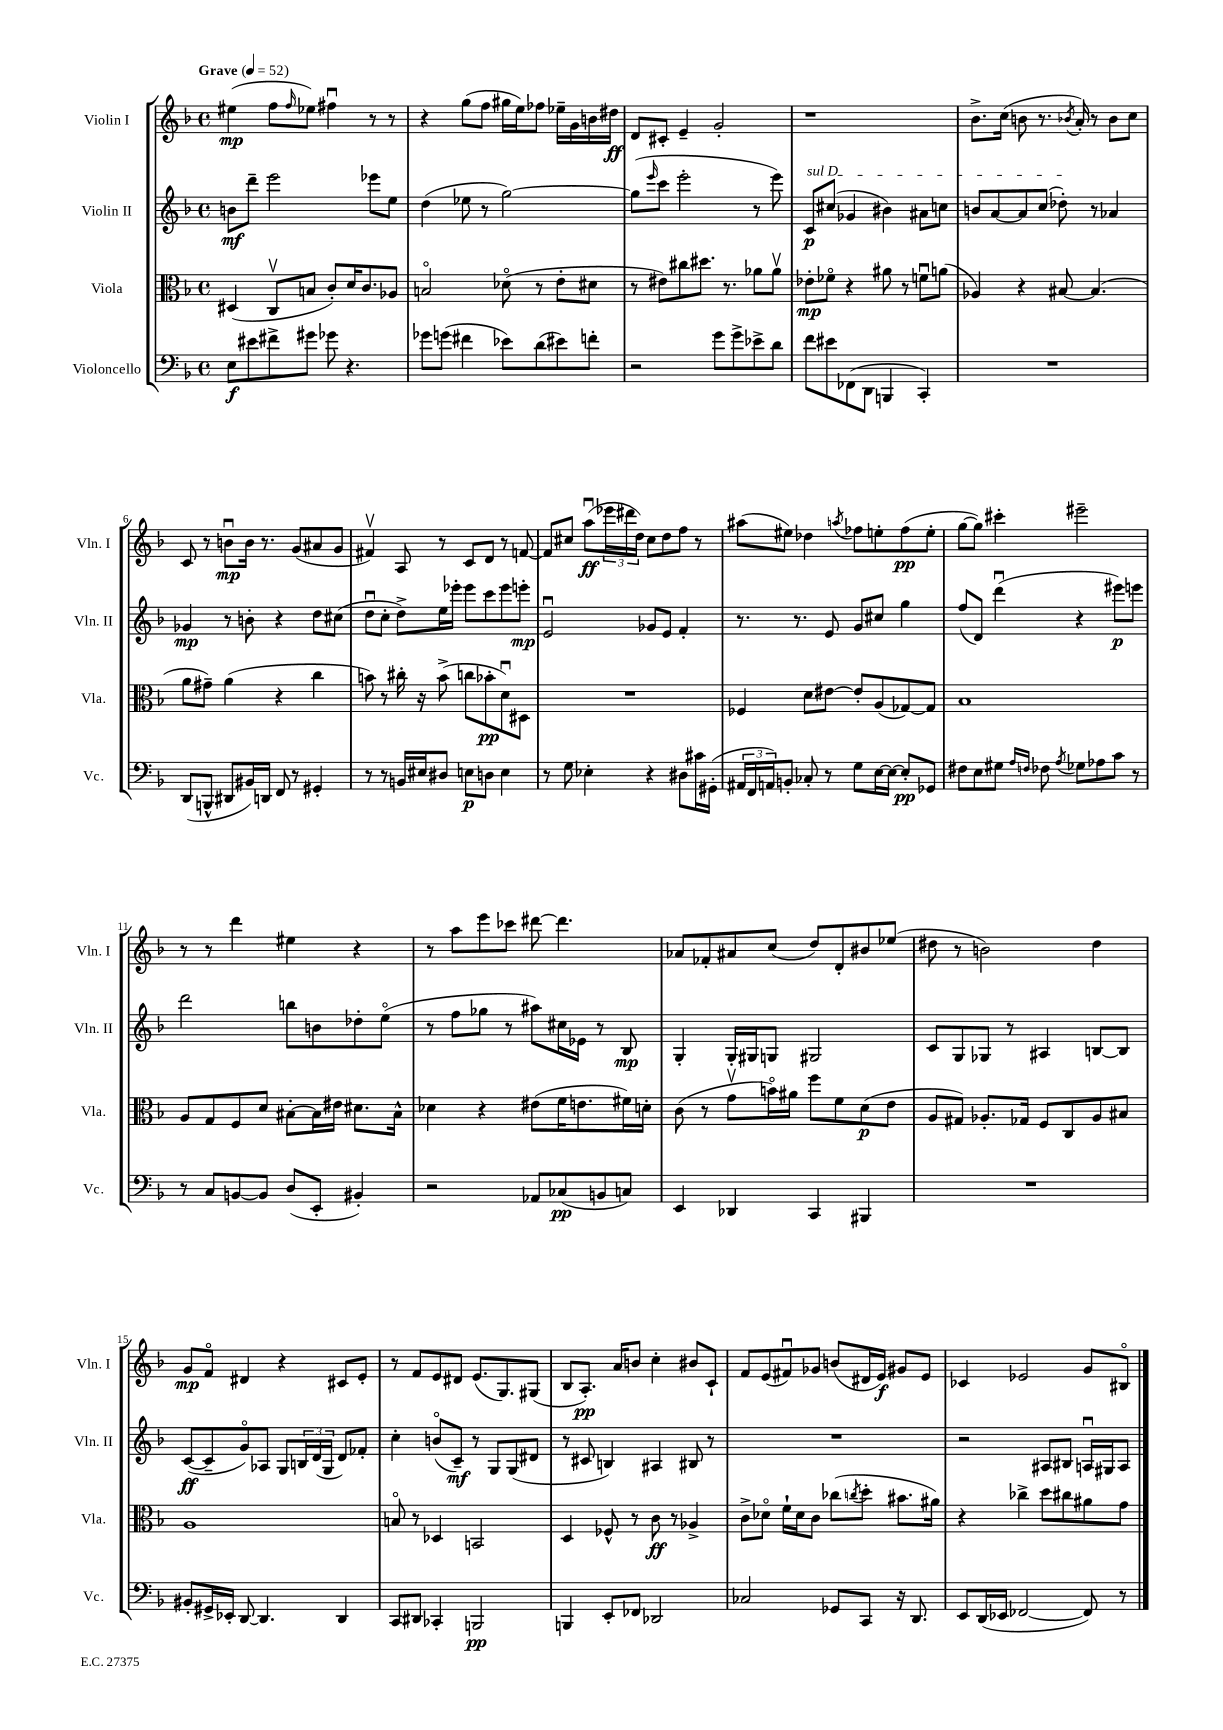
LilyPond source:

<<
\new StaffGroup <<
\new Staff = "s0" \with { instrumentName = "Violin I" shortInstrumentName = "Vln. I" } {
    \clef treble \key f \major \defaultTimeSignature \time 4/4 \tempo "Grave" 4 = 52
    eis''4\mp( f''8 \grace { f''16 } ees''8) fis''4\downbow r8 r8 |
    r4 g''8( f''8 gis''16 e''16) fes''8 ees''16-- g'16 b'16 dis''16\ff |
    d'8 cis'8-. e'4-- g'2-. |
    r1 |
    bes'8.-> c''16( b'8 r8. \acciaccatura { bes'8 } a'16-.) r8 bes'8 c''8 |
    c'8 r8 b'8\downbow\mp b'16 r8. g'8( ais'8 g'8 |
    fis'4\upbow) a8 r8 c'8 d'8 r8 f'8~ |
    f'8 cis''8 a''8\downbow\ff( \tuplet 3/2 { ees'''16 dis'''16 d''16) } cis''8 d''8 f''8 r8 |
    ais''8( eis''8) des''4 \acciaccatura { a''8 } fes''8 e''8-. fes''8\pp( e''8-. |
    g''8~ g''8) cis'''4-. eis'''2-- |
    r8 r8 d'''4 eis''4 r4 |
    r8 a''8 e'''8 ces'''8 dis'''8~ dis'''4. |
    aes'8 fes'8-. ais'8 c''8( d''8) d'8-. bis'8 ees''8( |
    dis''8 r8 b'2) dis''4 |
    g'8\mp f'8\flageolet dis'4 r4 cis'8 e'8-. |
    r8 f'8 e'8 dis'8 e'8.( g8.) gis8( |
    bes8 a8.-.\pp) a'16 b'8 c''4-. bis'8 c'8-! |
    f'8 e'8( fis'8\downbow) ges'8 b'8( dis'16 e'16\f) gis'8 e'8 |
    ces'4 ees'2 g'8 bis8\flageolet \bar "|." |
}
\new Staff = "s1" \with { instrumentName = "Violin II" shortInstrumentName = "Vln. II" } {
    \clef treble \key f \major \defaultTimeSignature \time 4/4
    b'8\mf d'''8-- e'''2 ees'''8 e''8 |
    d''4( ees''8 r8 g''2~) |
    g''8( \grace { e'''16 } c'''8 e'''2-. r8 e'''8) |
    \once \override TextSpanner.bound-details.left.text = \markup { \italic "sul D" } c'8\p\startTextSpan cis''8( ges'4 bis'4) ais'8 c''8 |
    b'8 a'8~ a'8 c''8( des''8-.\stopTextSpan) r8 aes'4 |
    ges'4\mp r8 b'8-. r4 d''8 cis''8( |
    d''8\downbow c''8-. d''8->) e''16 ees'''16-. ees'''8 c'''8 ees'''8 e'''8-.\mp |
    e'2\downbow ges'8 e'8 f'4-. |
    r8. r8. e'8 g'8 cis''8 g''4 |
    f''8( d'8) d'''4\downbow( r4 eis'''8\p) e'''8 |
    d'''2 b''8 b'8 des''8-. e''8\flageolet( |
    r8 f''8 ges''8 r8 ais''8) cis''16 ees'16 r8 bes8\mp |
    g4-. g16-. gis16 g8 gis2 |
    c'8 g8 ges8 r8 ais4 b8~ b8 |
    c'8~\ff( c'8-- g'8\flageolet) aes8 g8 \tuplet 3/2 { b16 d'16( g16 } d'8) fes'8-. |
    c''4-. b'8\flageolet( c'8--\mf) r8 g8 g8( dis'8 |
    r8 cis'8 b4) ais4 bis8 r8 |
    R1 |
    r2 ais8 bis8 a16\downbow gis16 a8 \bar "|." |
}
\new Staff = "s2" \with { instrumentName = "Viola" shortInstrumentName = "Vla." } {
    \clef alto \key f \major \defaultTimeSignature \time 4/4
    dis4( c8\upbow b8 c'8-.) d'16 c'8. aes8 |
    b2\flageolet des'8\flageolet( r8 e'8-. dis'8 |
    r8 eis'8) cis''8 dis''8. r8. aes'8 aes'8\upbow |
    ees'8-.\mp fes'8\flageolet r4 ais'8 r8 f'8\downbow a'8( |
    aes4) r4 bis8~ bis4.( |
    a'8 gis'8--) a'4( r4 c''4 |
    b'8) r8 cis''16-. r16 b'8->( c''8 bes'8-.\pp d'8\downbow) dis8 |
    R1 |
    fes4 d'8 eis'8~ eis'8-. a8( ges8~) ges8 |
    bes1 |
    a8 g8 f8 d'8 bis8~-. bis16 eis'16 dis'8. bis16-^ |
    des'4 r4 eis'8( f'16 e'8. fis'16) d'16-. |
    c'8( r8 g'8\upbow b'16\flageolet) ais'16 f''8 f'8 d'8\p( e'8 |
    a8 gis8) aes8.-. ges16 f8 c8 aes8 bis8 |
    a1 |
    b8\flageolet r8 des4 b,2 |
    d4 fes8-^ r8 c'8\ff r8 aes4-> |
    c'8-> des'8\flageolet f'16-! des'16 c'8 ces''8( \acciaccatura { c''8 } d''8-. bis'8. ais'16) |
    r4 ces''4-> d''8 cis''8 ais'8 g'8 \bar "|." |
}
\new Staff = "s3" \with { instrumentName = "Violoncello" shortInstrumentName = "Vc." } {
    \clef bass \key f \major \defaultTimeSignature \time 4/4
    e8\f eis'8 fis'8-> gis'8 ges'8 r4. |
    ges'8 g'8( fis'4 ees'8) d'8( eis'8) f'8-. |
    r2 g'8 g'8-> ees'8-> d'8 |
    f'8 eis'8 fes,8( d,8 b,,4 c,4-.) |
    R1 |
    d,8( b,,8-^ dis,8 bis,16) d,16 f,8 r8 gis,4-. |
    r8 r8 b,16 eis16 dis8 e8\p d8 e4 |
    r8 g8 ees4-. r4 dis8 cis'16 gis,16-.( |
    \tuplet 3/2 { ais,16 f,16 a,16) } b,8-. ces8-. r8 g8 e16~ e16~ e8-.\pp ges,8 |
    fis8 e8 gis8 \grace { a16 f16 } fes8 \acciaccatura { a8 } ges8 aes8 c'8 r8 |
    r8 c8 b,8~ b,8 d8( e,8-. bis,4-.) |
    r2 aes,8 ces8\pp( b,8 c8) |
    e,4 des,4 c,4 bis,,4 |
    R1 |
    bis,8-. gis,16-> ees,16-. d,8~ d,4. d,4 |
    c,8 dis,8 ces,4-. b,,2\pp |
    b,,4 e,8-. fes,8 des,2 |
    ces2 ges,8 c,8 r16 d,8. |
    e,8 d,16( ees,16 fes,2~ fes,8) r8 \bar "|." |
}
>>
>>
